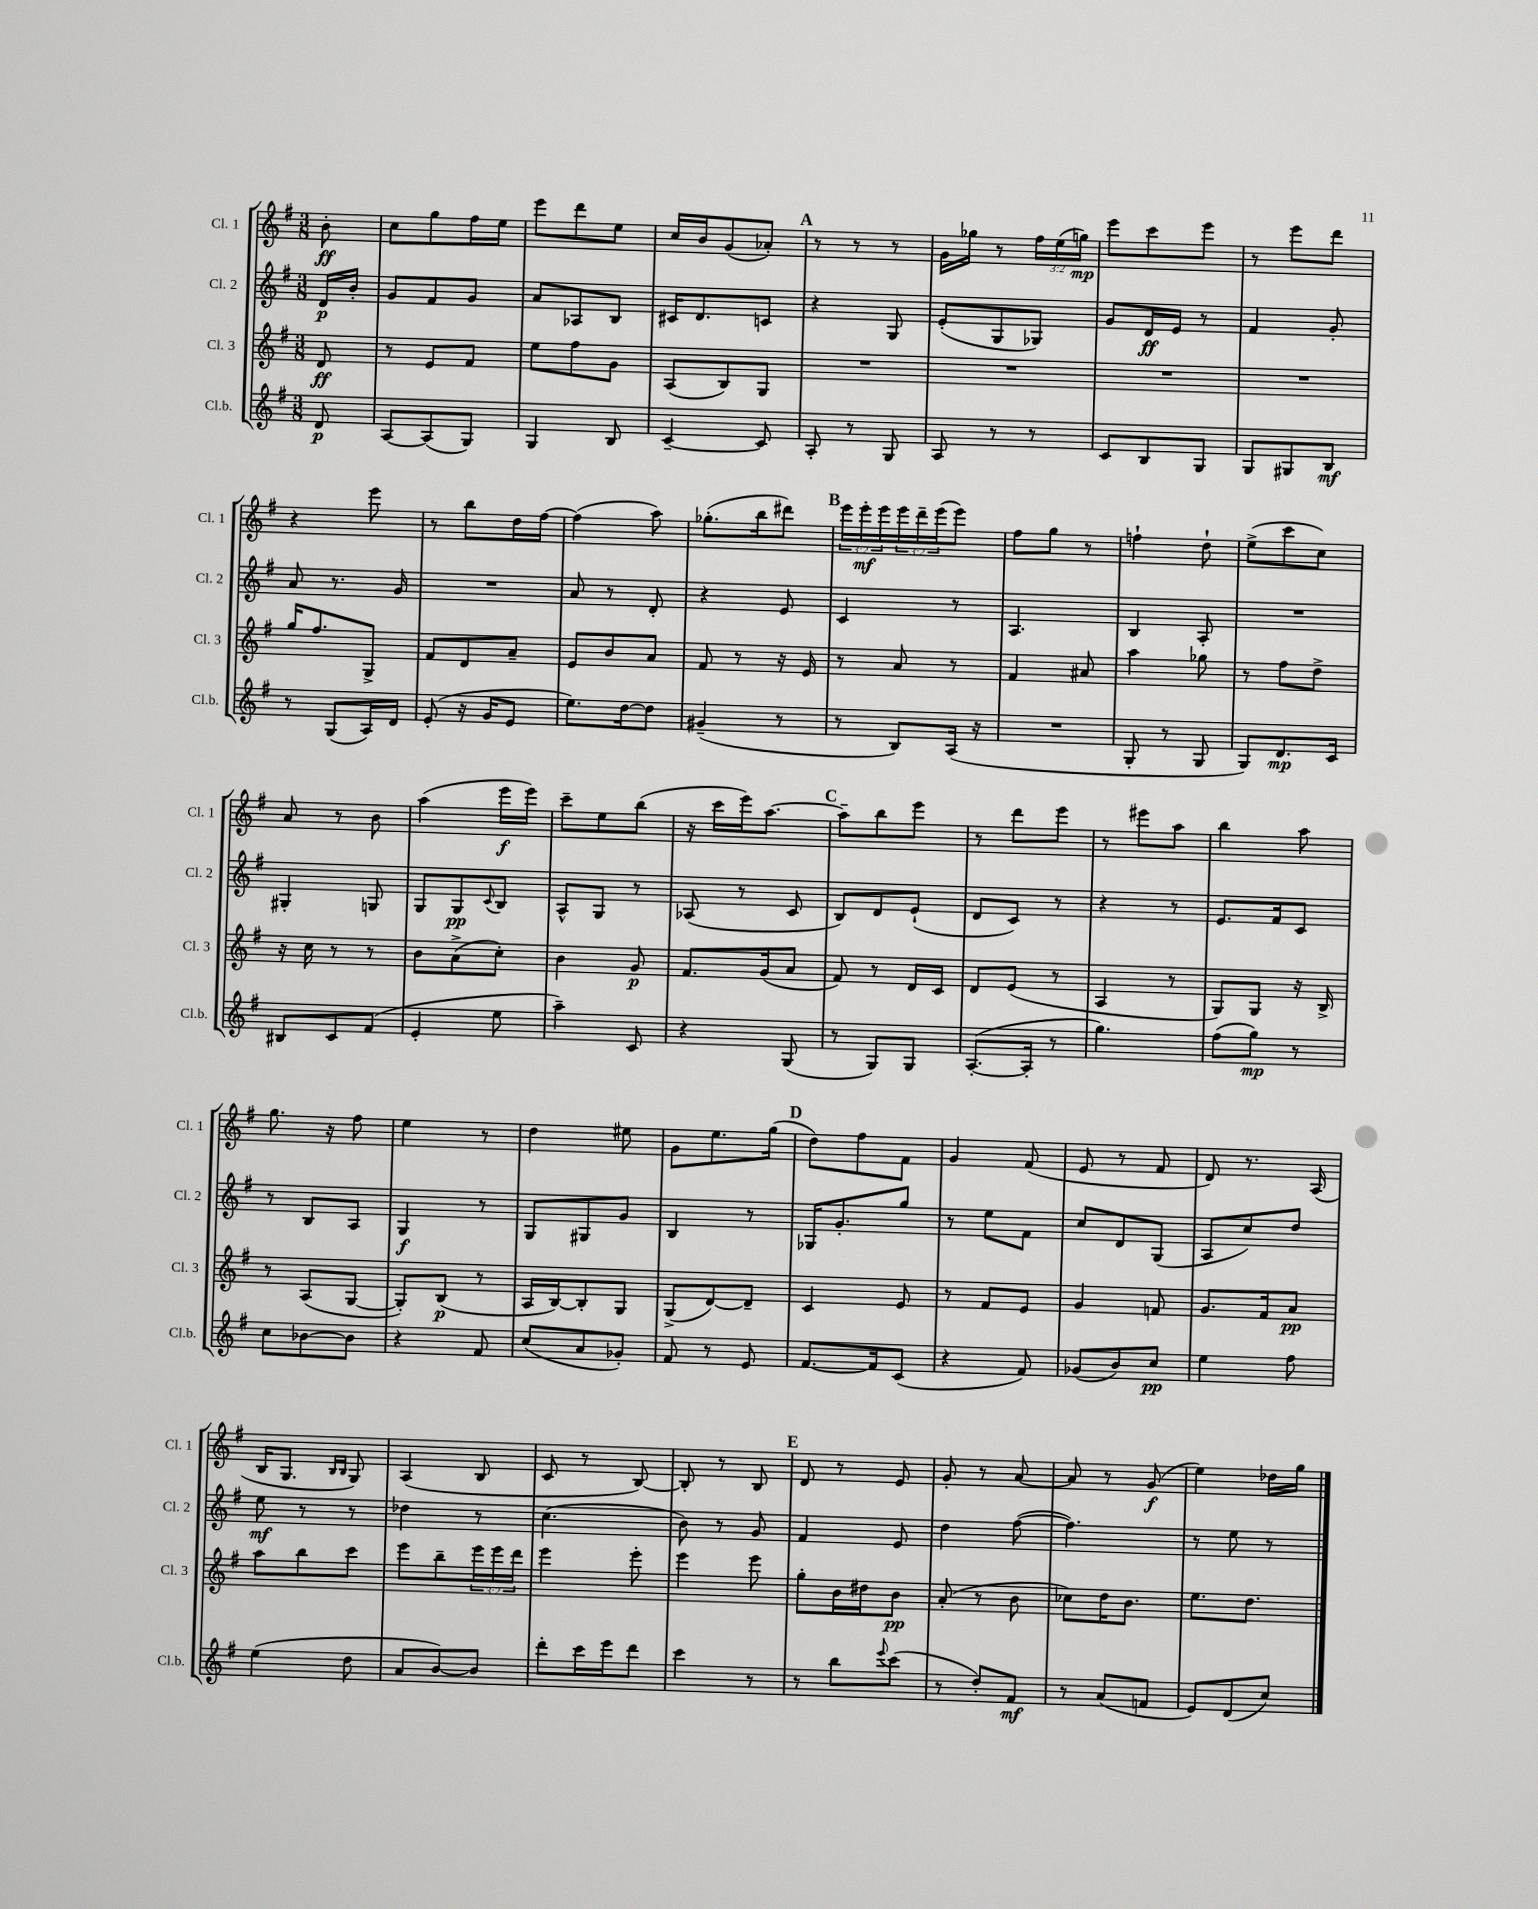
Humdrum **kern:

**kern	**dynam	**kern	**dynam	**kern	**dynam	**kern	**dynam
*part4	*part4	*part3	*part3	*part2	*part2	*part1	*part1
*staff4	*staff4	*staff3	*staff3	*staff2	*staff2	*staff1	*staff1
*I"Cl.b.	*	*I"Cl. 3	*	*I"Cl. 2	*	*I"Cl. 1	*
*I'Cl.b.	*	*I'Cl. 3	*	*I'Cl. 2	*	*I'Cl. 1	*
*clefG2	*	*clefG2	*	*clefG2	*	*clefG2	*
*k[f#]	*	*k[f#]	*	*k[f#]	*	*k[f#]	*
*M3/8	*	*M3/8	*	*M3/8	*	*M3/8	*
=	=	=	=	=	=	=	=
8d/	p	8d/	ff	16d/LL	p	8b'\	ff
.	.	.	.	16b'/JJ	.	.	.
=1	=1	=1	=1	=1	=1	=1	=1
[8A/L	.	8r	.	8g/L	.	8cc\L	.
(8A/]	.	8e/L	.	8f#/	.	8gg\	.
8G/J)	.	8f#/J	.	8g/J	.	16ff#\L	.
.	.	.	.	.	.	16ee\JJ	.
=2	=2	=2	=2	=2	=2	=2	=2
4G/	.	8ee\L	.	8a/L	.	8eee\L	.
.	.	8ff#\	.	8A-X/	.	8ddd\	.
8B/	.	8g\J	.	8B/J	.	8ee\J	.
=3	=3	=3	=3	=3	=3	=3	=3
[4c~/	.	(8A/L	.	16c#X/KL	.	16cc/LL	.
.	.	.	.	8.d/	.	16b/J	.
.	.	8B/)	.	.	.	(8g/	.
8c/]	.	8G/J	.	8cn/J	.	8a-X'/J)	.
!!LO:REH:place=s1:t=A
=4	=4	=4	=4	=4	=4	=4	=4
8A'/	.	4.r	.	4r	.	8r	.
8r	.	.	.	.	.	8r	.
8G/	.	.	.	8G/	.	8r	.
=5	=5	=5	=5	=5	=5	=5	=5
8A/	.	4.r	.	(8e'/L	.	16g\LL	.
.	.	.	.	.	.	16gg-X\JJ	.
8r	.	.	.	8G/	.	8r	.
8r	.	.	.	8G-X/J)	.	24ff#\LL	.
.	.	.	.	.	.	(24ee\	.
.	.	.	.	.	.	24ggn\JJ)	mp
=6	=6	=6	=6	=6	=6	=6	=6
8c/L	.	4.r	.	8g/L	.	8eee\L	.
8B/	.	.	.	16d/L	ff	8ccc\	.
.	.	.	.	16e/JJ	.	.	.
8G/J	.	.	.	8r	.	8eee\J	.
=7	=7	=7	=7	=7	=7	=7	=7
8G/L	.	4.r	.	4f#/	.	8r	.
8G#X/	.	.	.	.	.	8eee\L	.
8B/J	mf	.	.	8g'/	.	8ddd\J	.
!!LO:LB:g=z
=8	=8	=8	=8	=8	=8	=8	=8
8r	.	16gg/KL	.	8a/	.	4r	.
.	.	8.ff#/	.	.	.	.	.
(8G/L	.	.	.	8.r	.	.	.
16A/L)	.	8G^/J	.	.	.	8eee\	.
16d/JJ	.	.	.	16g/	.	.	.
=9	=9	=9	=9	=9	=9	=9	=9
(8e'/	.	8f#/L	.	4.r	.	8r	.
16r	.	8d/	.	.	.	8bb\L	.
16g/KL	.	.	.	.	.	.	.
8e/J	.	8a~/J	.	.	.	16dd\L	.
.	.	.	.	.	.	[16ff#\JJ	.
=10	=10	=10	=10	=10	=10	=10	=10
8.ee\L)	.	8e/L	.	8a/	.	(4ff#\]	.
.	.	8b/	.	8r	.	.	.
[16dd\k	.	.	.	.	.	.	.
8dd\J]	.	8a/J	.	8d'/	.	8aa\)	.
=11	=11	=11	=11	=11	=11	=11	=11
(4g#X~/	.	8f#/	.	4r	.	(8.gg-X'\L	.
.	.	8r	.	.	.	.	.
.	.	.	.	.	.	16bb\k	.
8r	.	16r	.	8e/	.	8ddd#X\J)	.
.	.	16e/	.	.	.	.	.
!!LO:REH:place=s1:t=B
=12	=12	=12	=12	=12	=12	=12	=12
8r	.	8r	.	4c/	.	24eee\LL	.
.	.	.	.	.	.	24eee'\	mf
.	.	.	.	.	.	24eee\	.
8B/L)	.	8a/	.	.	.	24eee\	.
.	.	.	.	.	.	24ddd~\	.
.	.	.	.	.	.	(24eee\J	.
(16A/Jk	.	8r	.	8r	.	8eee\J)	.
16r	.	.	.	.	.	.	.
=13	=13	=13	=13	=13	=13	=13	=13
4.r	.	4f#/	.	4.A/	.	8ff#\L	.
.	.	.	.	.	.	8gg\J	.
.	.	8a#X/	.	.	.	8r	.
=14	=14	=14	=14	=14	=14	=14	=14
8G'/	.	4aa\	.	4B/	.	4ffn`\	.
8r	.	.	.	.	.	.	.
8G/	.	8gg-X\	.	8A'/	.	8dd`\	.
=15	=15	=15	=15	=15	=15	=15	=15
8G/L)	.	8r	.	4.r	.	(8ee^\L	.
8.d/	mp	8ff#\L	.	.	.	8ccc\	.
.	.	8dd^\J	.	.	.	8cc\J)	.
16c/Jk	.	.	.	.	.	.	.
!!LO:LB:g=z
=16	=16	=16	=16	=16	=16	=16	=16
8B#X/L	.	16r	.	4G#X'/	.	8a/	.
.	.	16cc\	.	.	.	.	.
8c/	.	8r	.	.	.	8r	.
(8f#/J	.	8r	.	8Gn/	.	8b\	.
=17	=17	=17	=17	=17	=17	=17	=17
4e'/	.	8b\L	.	8G/L	.	(4aa\	.
.	.	(8a^\	.	8G/	pp	.	.
.	.	.	.	8qqc/	.	.	.
8ee\	.	8cc'\J)	.	8B/J	.	16eee\LL	f
.	.	.	.	.	.	16eee\JJ)	.
=18	=18	=18	=18	=18	=18	=18	=18
4aa~\)	.	4b\	.	8A^^/L	.	8ccc~\L	.
.	.	.	.	8G/J	.	8ee\	.
8c/	.	8g/	p	8r	.	(8bb\J	.
=19	=19	=19	=19	=19	=19	=19	=19
4r	.	8.f#/L	.	(8A-X/	.	16r	.
.	.	.	.	.	.	16ccc\LL	.
.	.	.	.	8r	.	16eee\J)	.
.	.	(16g/k	.	.	.	[8.aa\J	.
(8G/	.	8a/J	.	8c/	.	.	.
!!LO:REH:place=s1:t=C
=20	=20	=20	=20	=20	=20	=20	=20
8r	.	8f#/)	.	8B/L)	.	8aa~\L]	.
8G/L)	.	8r	.	8d/	.	8bb\	.
8G/J	.	16d/LL	.	(8e`/J	.	8eee\J	.
.	.	16c/JJ	.	.	.	.	.
=21	=21	=21	=21	=21	=21	=21	=21
([8.A'/L	.	8d/L	.	8d/L	.	8r	.
.	.	(8e/J	.	8c/J)	.	8ddd\L	.
16A'/Jk]	.	.	.	.	.	.	.
8r	.	8r	.	8r	.	8eee\J	.
=22	=22	=22	=22	=22	=22	=22	=22
4.gg\)	.	4A/	.	4r	.	8r	.
.	.	.	.	.	.	8eee#X\L	.
.	.	8r	.	8r	.	8aa\J	.
=23	=23	=23	=23	=23	=23	=23	=23
(8ff#\L	.	8G/L)	.	8.e/L	.	4bb\	.
8gg\J)	mp	8G/J	.	.	.	.	.
.	.	.	.	16f#/k	.	.	.
8r	.	16r	.	8c/J	.	8aa\	.
.	.	16B^/	.	.	.	.	.
!!LO:LB:g=z
=24	=24	=24	=24	=24	=24	=24	=24
8cc\L	.	8r	.	8r	.	8.gg\	.
[8b-X\	.	(8A/L	.	8B/L	.	.	.
.	.	.	.	.	.	16r	.
8b-\J]	.	[8G/J	.	8A/J	.	8ff#\	.
=25	=25	=25	=25	=25	=25	=25	=25
4r	.	8G'/L])	.	4G/	f	4ee\	.
.	.	(8B/J	p	.	.	.	.
8f#/	.	8r	.	8r	.	8r	.
=26	=26	=26	=26	=26	=26	=26	=26
(8cc/L	.	16A/LL	.	8G/L	.	4dd\	.
.	.	[16B/J)	.	.	.	.	.
8a/	.	8B'/]	.	8G#X/	.	.	.
8g-X'/J)	.	8G/J	.	8g/J	.	8ee#X\	.
=27	=27	=27	=27	=27	=27	=27	=27
8f#/	.	(8G^/L	.	4B/	.	8g\L	.
8r	.	[8d/)	.	.	.	8.ee\	.
8e/	.	8d~/J]	.	8r	.	.	.
.	.	.	.	.	.	(16gg\Jk	.
!!LO:REH:place=s1:t=D
=28	=28	=28	=28	=28	=28	=28	=28
[8.f#/L	.	4c/	.	16G-X/KL	.	8dd\L)	.
.	.	.	.	8.g'/	.	.	.
.	.	.	.	.	.	8ff#\	.
16f#/k]	.	.	.	.	.	.	.
(8c/J	.	8e/	.	8gg/J	.	8f#\J	.
=29	=29	=29	=29	=29	=29	=29	=29
4r	.	8r	.	8r	.	4g/	.
.	.	8f#/L	.	8ee\L	.	.	.
8f#/)	.	8e/J	.	8f#\J	.	(8f#/	.
=30	=30	=30	=30	=30	=30	=30	=30
(8g-X/L	.	4g/	.	8cc/L	.	8e/	.
8b/)	.	.	.	8d/	.	8r	.
8cc/J	pp	8fn/	.	(8G/J	.	8f#/	.
=31	=31	=31	=31	=31	=31	=31	=31
4ee\	.	8.g/L	.	8A/L	.	8d/)	.
.	.	.	.	8cc/)	.	8.r	.
.	.	16f#/k	.	.	.	.	.
8ff#\	.	8a/J	pp	8dd/J	.	.	.
.	.	.	.	.	.	(16A/	.
!!LO:LB:g=z
=32	=32	=32	=32	=32	=32	=32	=32
(4ee\	.	8aa\L	.	8ee\	mf	16B/KL	.
.	.	.	.	.	.	8.G/J	.
.	.	8bb\	.	8r	.	.	.
.	.	.	.	.	.	16qqB/LL	.
.	.	.	.	.	.	16qqB/JJ	.
8dd\	.	8ccc\J	.	8r	.	8G/)	.
=33	=33	=33	=33	=33	=33	=33	=33
8a/L	.	8eee\L	.	4dd-X\	.	(4A/	.
[8b/)	.	8bb~\	.	.	.	.	.
8b/J]	.	24eee\L	.	8r	.	8B/	.
.	.	24eee\	.	.	.	.	.
.	.	24ddd\JJ	.	.	.	.	.
=34	=34	=34	=34	=34	=34	=34	=34
8ddd'\L	.	4eee\	.	(4.cc\	.	8c/	.
16ccc\L	.	.	.	.	.	8r	.
16eee\J	.	.	.	.	.	.	.
8ddd\J	.	8eee'\	.	.	.	[8B/)	.
=35	=35	=35	=35	=35	=35	=35	=35
4ccc\	.	4eee\	.	8b\)	.	8B'/]	.
.	.	.	.	8r	.	8r	.
8r	.	8eee\	.	8g/	.	8B/	.
!!LO:REH:place=s1:t=E
=36	=36	=36	=36	=36	=36	=36	=36
8r	.	8gg'\L	.	4f#/	.	8d/	.
8bb\L	.	16b\L	.	.	.	8r	.
.	.	16dd#X\J	.	.	.	.	.
8qqeee/	.	.	.	.	.	.	.
(8ccc\J	.	8b\J	pp	8e/	.	8e/	.
=37	=37	=37	=37	=37	=37	=37	=37
8r	.	(8a'/	.	4dd\	.	8g'/	.
8dd'/L)	.	8r	.	.	.	8r	.
8f#/J	mf	8b\	.	([8ff#\	.	[8a/	.
=38	=38	=38	=38	=38	=38	=38	=38
8r	.	8cc-X\L)	.	4.ff#\])	.	8a/]	.
(8a/L	.	16dd\K	.	.	.	8r	.
.	.	8.b\J	.	.	.	.	.
8fn/J	.	.	.	.	.	(8g/	f
=39	=39	=39	=39	=39	=39	=39	=39
8e/L)	.	8.ee\L	.	8r	.	4ee\)	.
(8d/	.	.	.	8ee\	.	.	.
.	.	8.dd\J	.	.	.	.	.
8cc/J)	.	.	.	8r	.	16dd-X\LL	.
.	.	.	.	.	.	16gg\JJ	.
==	==	==	==	==	==	==	==
*-	*-	*-	*-	*-	*-	*-	*-
